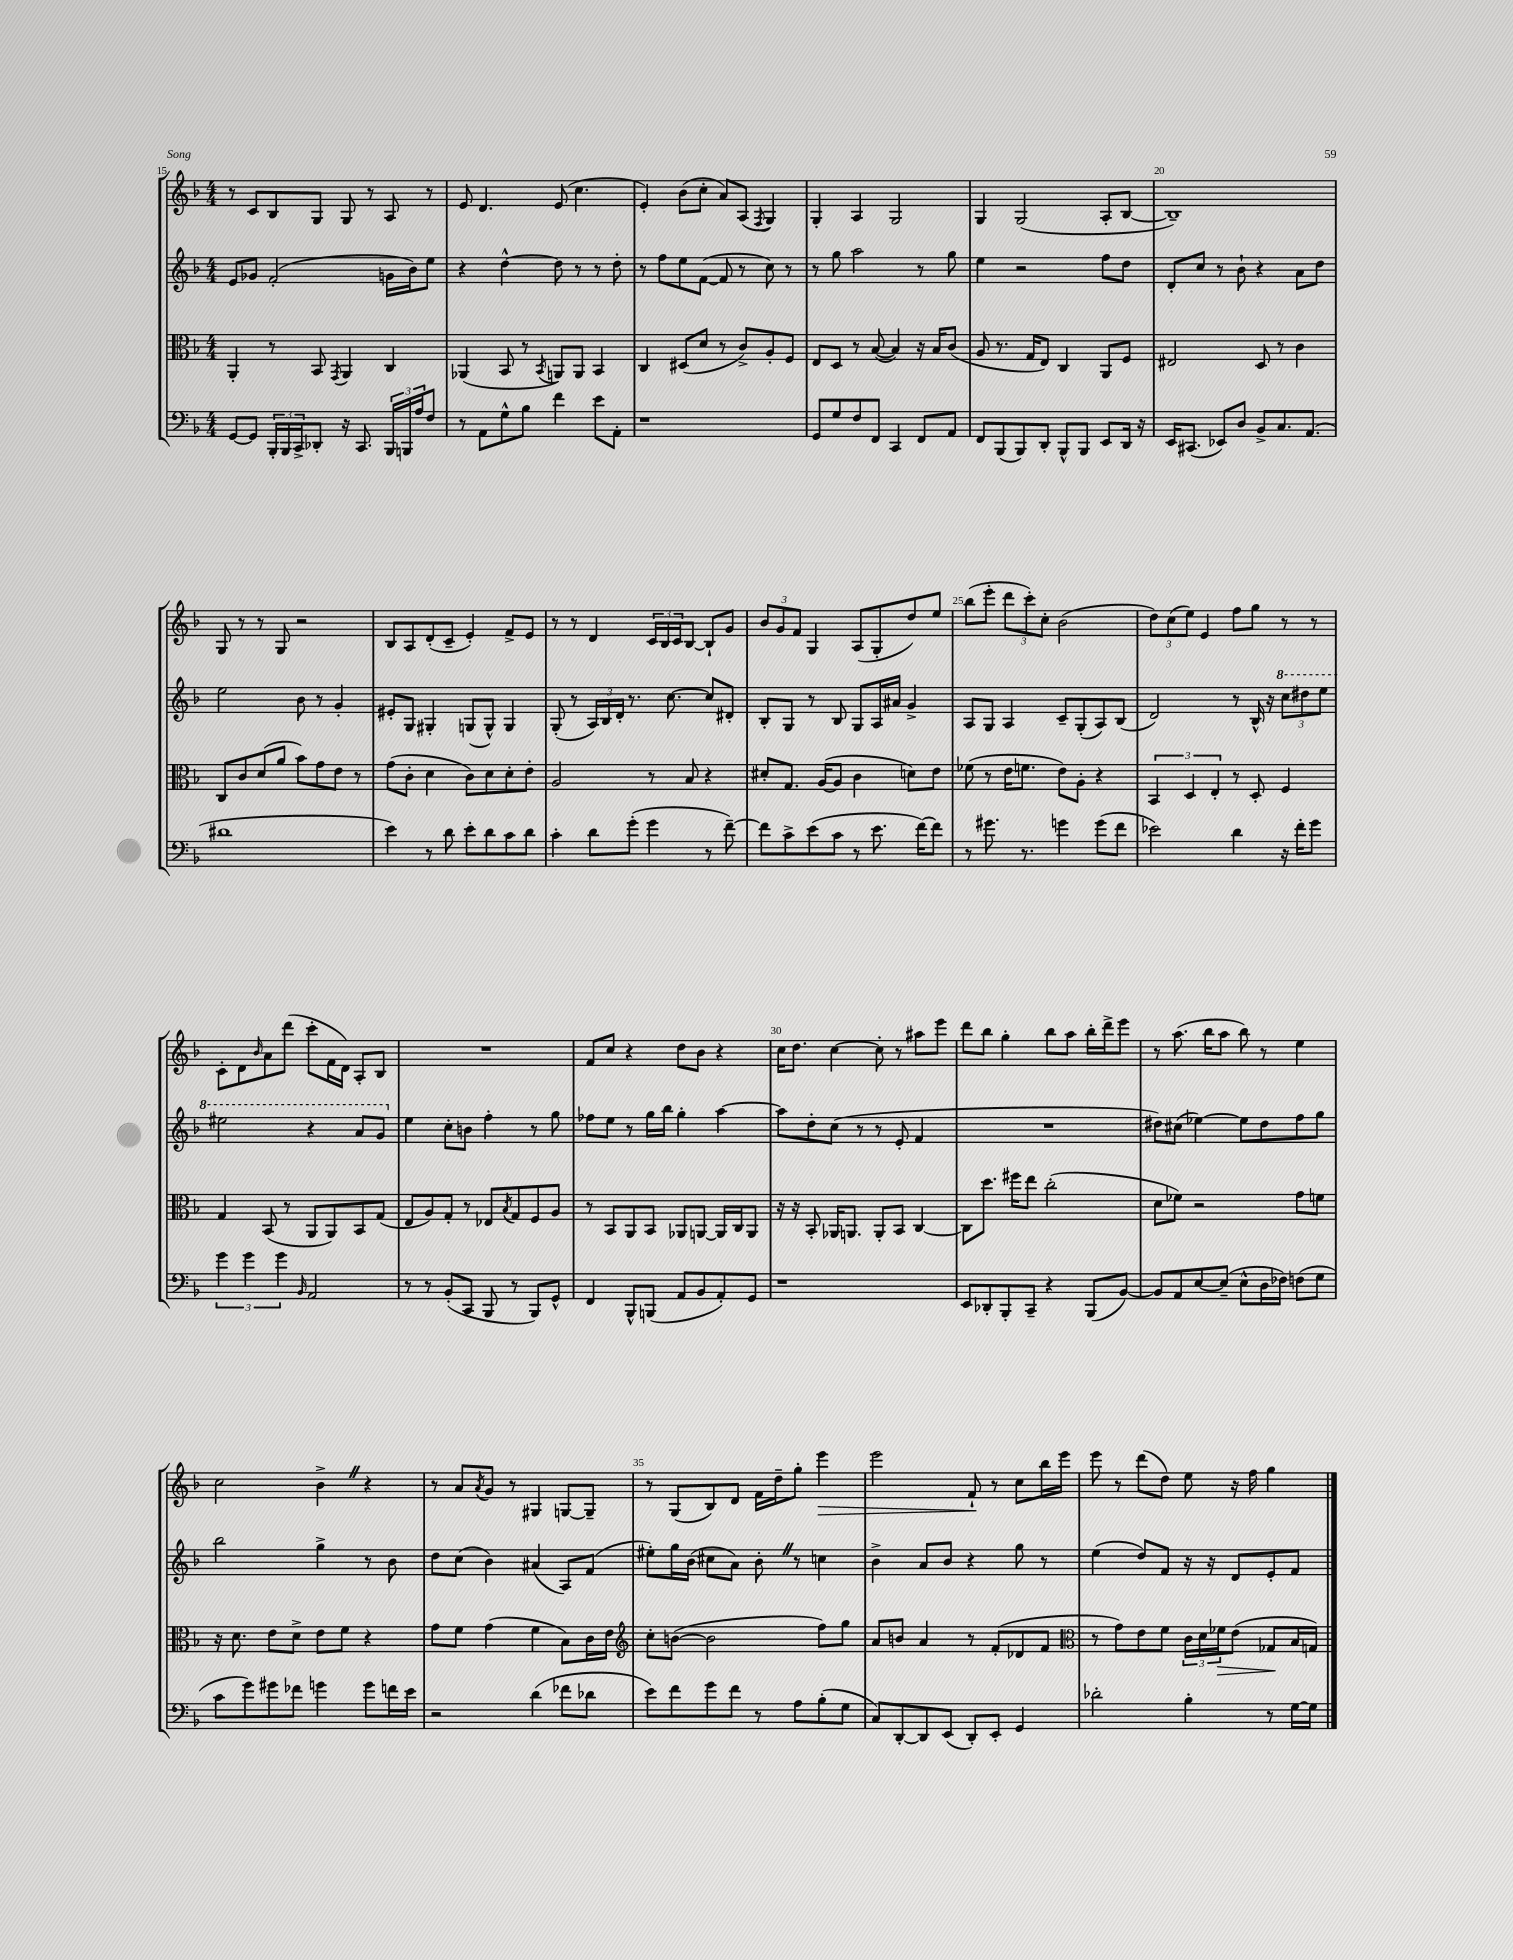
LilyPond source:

<<
\new StaffGroup <<
\new Staff = "s0" {
    \clef treble \key f \major \numericTimeSignature \time 4/4
    r8 c'8 bes8 g8 g8 r8 a8 r8 |
    e'8 d'4. e'8( c''4. |
    e'4-.) bes'8( c''8-. a'8) a8( \acciaccatura { f8 } g4) |
    g4-. a4 g2 |
    g4 g2( a8-. bes8~ |
    bes1--) |
    g8 r8 r8 g8 r2 |
    bes8 a8 d'8-.( c'8-- e'4-.) f'8-> e'8 |
    r8 r8 d'4 \tuplet 3/2 { c'16 bes16 c'16 } bes8~ bes8-! g'8 |
    \tuplet 3/2 { bes'8 g'8 f'8 } g4 a8( g8-. d''8) e''8 |
    bes''8( e'''8-. \tuplet 3/2 { d'''8 c'''8-.) c''8-. } bes'2( |
    \tuplet 3/2 { d''8) c''8( e''8) } e'4 f''8 g''8 r8 r8 |
    c'8-. d'8 \grace { bes'16 } a'8 d'''8( c'''8-. f'16 d'16) a8-. bes8 |
    R1 |
    f'8 c''8 r4 d''8 bes'8 r4 |
    c''16 d''8. c''4~ c''8-. r8 ais''8 e'''8 |
    d'''8 bes''8 g''4-. bes''8 a''8 bes''16-. d'''16-> e'''8 |
    r8 a''8.( bes''16 a''8 bes''8) r8 e''4 |
    c''2 bes'4-> \once \override BreathingSign.text = \markup { \musicglyph "scripts.caesura.straight" } \breathe r4 |
    r8 a'8 \acciaccatura { a'8 } g'8 r8 gis4 g8~ g8-- |
    r8 g8( bes8) d'8 f'16 d''16-- g''8-. e'''4\> |
    e'''2 f'8-!\! r8 c''8 bes''16 e'''16 |
    e'''8 r8 d'''8( d''8) e''8 r16 f''16 g''4 \bar "|." |
}
\new Staff = "s1" {
    \clef treble \key f \major \numericTimeSignature \time 4/4
    e'8 ges'8 f'2-.( g'16 bes'16) e''8 |
    r4 d''4~-^ d''8 r8 r8 d''8-. |
    r8 f''8 e''8 f'8~( f'8 r8 c''8) r8 |
    r8 g''8 a''2 r8 g''8 |
    e''4 r2 f''8 d''8 |
    d'8-. c''8 r8 bes'8-! r4 a'8 d''8 |
    e''2 bes'8 r8 g'4-. |
    eis'8-. g8 gis4-. g8( g8-^) g4 |
    g8-.( r8 \tuplet 3/2 { a16) bes16 d'16-. } r8. c''8.~ c''8 dis'8-. |
    bes8-. g8 r8 bes8 g8 a16 ais'16 g'4-> |
    a8 g8 a4 c'8-- g8-.( a8) bes8( |
    d'2) r8 bes16-^ r16 \tuplet 3/2 { \ottava #1 c'''8 dis'''8 e'''8 } |
    eis'''2 r4 a''8 g''8 \ottava #0 |
    e''4 c''8-. b'8 f''4-. r8 g''8 |
    fes''8 e''8 r8 g''16 bes''16 g''4-. a''4~ |
    a''8 d''8-. c''8( r8 r8 e'8-. f'4 |
    R1 |
    dis''8) cis''8( ees''4~) ees''8 dis''8 f''8 g''8 |
    bes''2 g''4-> r8 bes'8 |
    d''8 c''8( bes'4) ais'4( a8) f'8( |
    eis''8-.) g''16 bes'16( cis''8 a'8) bes'8-. \once \override BreathingSign.text = \markup { \musicglyph "scripts.caesura.straight" } \breathe r8 c''4 |
    bes'4-> a'8 bes'8 r4 g''8 r8 |
    e''4( d''8) f'8 r16 r16 d'8 e'8-. f'8 \bar "|." |
}
\new Staff = "s2" {
    \clef alto \key f \major \numericTimeSignature \time 4/4
    a,4-. r8 bes,8 \acciaccatura { g,8 } a,4 c4 |
    aes,4( bes,8 r8 \acciaccatura { bes,8 } a,8) a,8 bes,4 |
    c4 dis8( d'8 r8 c'8->) a8-. f8 |
    e8 d8 r8 bes8~( bes4) r16 bes16 c'8( |
    a8 r8. g16 e8) c4 a,8 f8 |
    eis2 d8 r8 c'4 |
    c8 c'8 d'8( a'8 bes'8) g'8 e'8 r8 |
    g'8( c'8-. d'4 c'8) d'8 d'8-. e'8-. |
    a2 r8 bes8 r4 |
    dis'8-. g8. a16~( a8 c'4 d'8) e'8 |
    fes'8( r8 e'16 f'8. e'8) a8-. r4 |
    \tuplet 3/2 { bes,4 d4 e4-. } r8 d8-. f4 |
    g4 bes,8( r8 a,8 a,8) bes,8 g8( |
    e8 a8) g8-. r8 ees8 \acciaccatura { bes8 } g8 f8 a8 |
    r8 bes,8 a,8 bes,8 aes,8 a,8~ a,16 c16 a,8 |
    r16 r16 bes,8-. aes,16 a,8. a,8-. bes,8 c4~ |
    c8 d''8. fis''16 e''8 c''2-.( |
    d'8 fes'8) r2 g'8 f'8 |
    r16 d'8. e'8 d'8-> e'8 f'8 r4 |
    g'8 f'8 g'4( f'4 bes8) c'16 e'16 |
    \clef treble c''8-. b'8~( b'2 f''8) g''8 |
    a'8 b'8 a'4 r8 f'8-.( des'8 f'8 |
    \clef alto r8 g'8) e'8 f'8 \tuplet 3/2 { c'16 d'16 fes'16\> } e'8( ges8\! bes16 g16) \bar "|." |
}
\new Staff = "s3" {
    \clef bass \key f \major \numericTimeSignature \time 4/4
    g,8~ g,8 \tuplet 3/2 { bes,,16-. bes,,16 c,16-> } des,8-. r16 c,8. \tuplet 3/2 { bes,,16 b,,16 a16 } f8 |
    r8 a,8 g8-^ bes8 f'4 e'8 a,8-. |
    r1 |
    g,8 g8 f8 f,8 c,4 f,8 a,8 |
    f,8 bes,,8( bes,,8) d,8-. bes,,8-^ bes,,8 e,8 d,16 r16 |
    e,16 cis,8.( ees,8) d8 bes,8-> c8. a,8.( |
    dis'1 |
    e'4) r8 d'8 e'8-. d'8 c'8 d'8 |
    c'4-. d'8 g'8-.( g'4 r8 f'8~--) |
    f'8 c'8-> e'8( c'8 r8 e'8. f'16~) f'8 |
    r8 gis'8. r8. g'4 g'8( f'8 |
    ees'2) d'4 r16 f'16-. g'8 |
    \tuplet 3/2 { g'4 g'4 g'4 } \grace { bes,16 } a,2 |
    r8 r8 bes,8-.( c,8 bes,,8 r8 bes,,8) g,8-^ |
    f,4 bes,,8-^ b,,8( a,8 bes,8 a,8-.) g,8 |
    r1 |
    e,8 des,8-. bes,,8-. c,8-- r4 bes,,8( bes,8~) |
    bes,8 a,8 e8~ e8--( e8-^ d16 fes16) f8( g8 |
    c'8 g'8) gis'8 fes'8 g'4 g'8 f'16 e'16 |
    r2 d'4( fes'8 des'8 |
    e'8) f'8 g'8 f'8 r8 a8 bes8-.( g8 |
    c8) d,8~-. d,8 e,8( d,8-.) e,8-. g,4 |
    des'2-. bes4-. r8 g16~ g16 \bar "|." |
}
>>
>>
\layout { \context { \Score currentBarNumber = #15 \override BarNumber.break-visibility = ##(#f #t #t) barNumberVisibility = #(every-nth-bar-number-visible 5) } }
